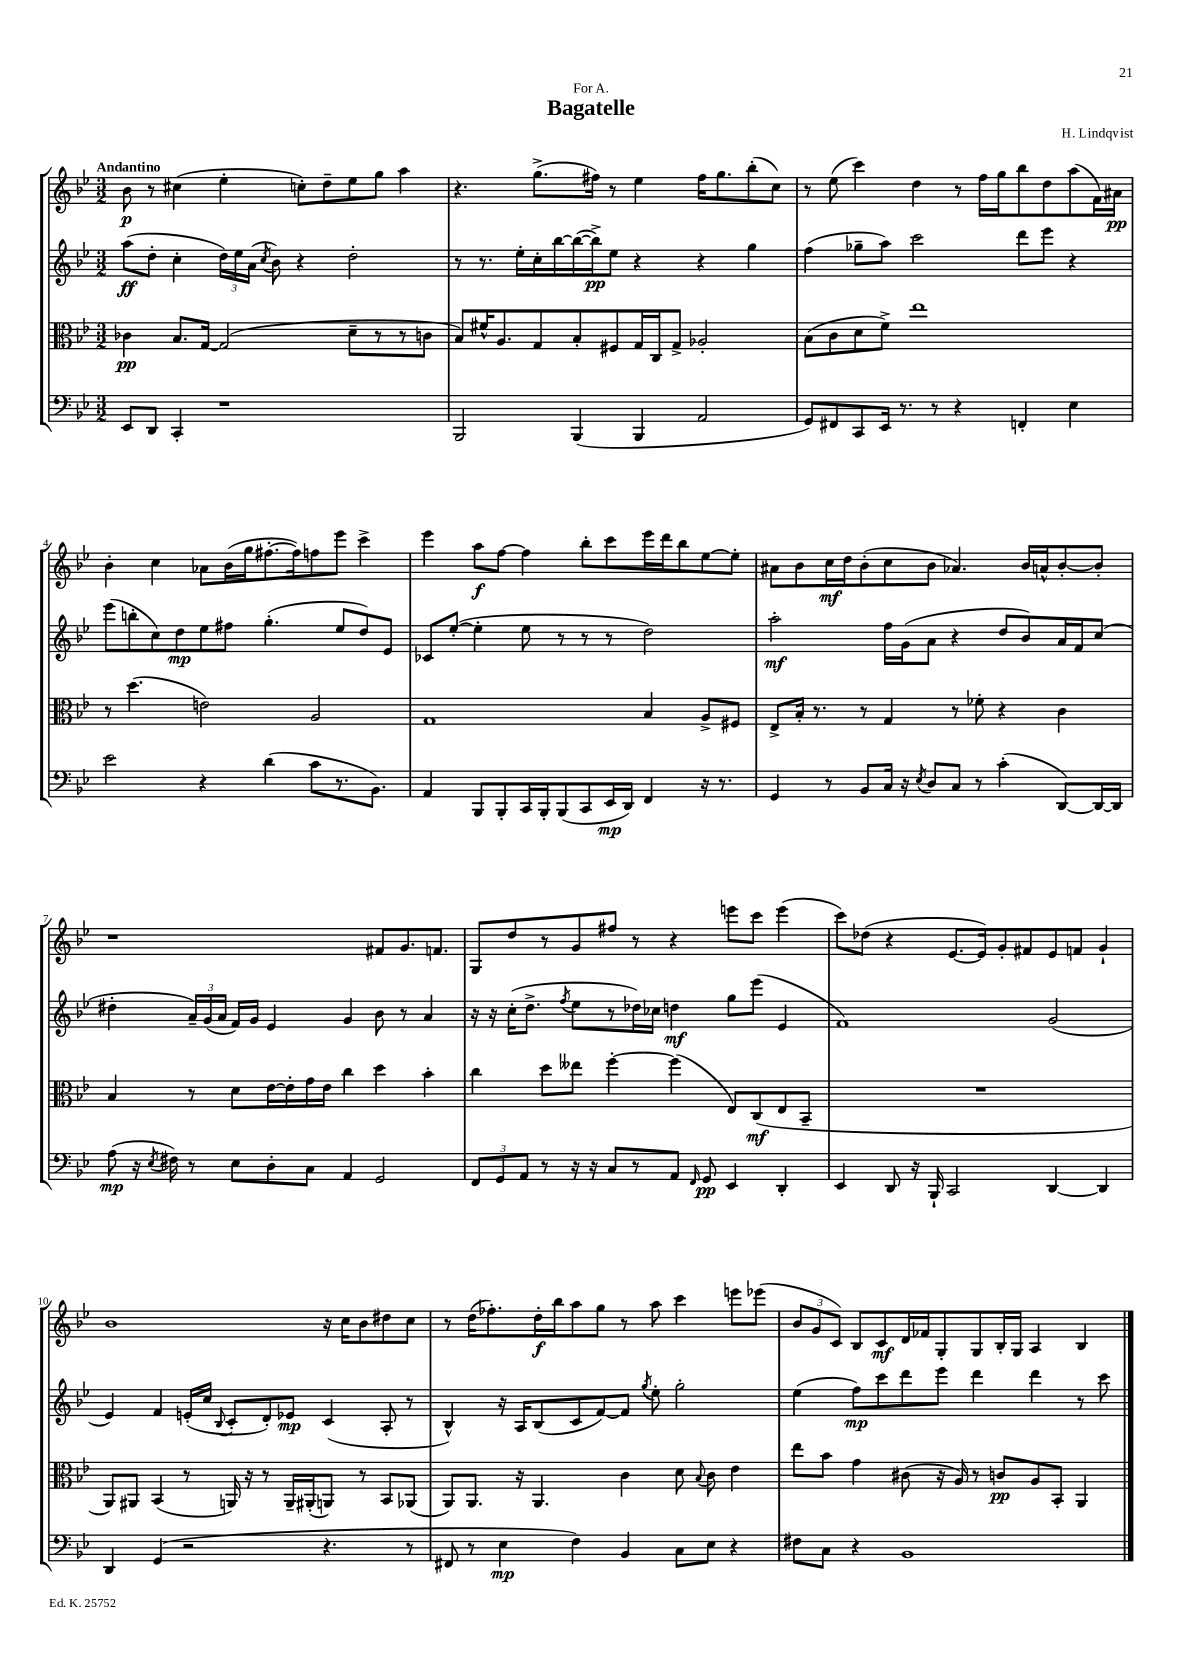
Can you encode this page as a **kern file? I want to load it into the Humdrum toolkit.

**kern	**kern	**kern	**kern
*staff4	*staff3	*staff2	*staff1
*clefF4	*clefC3	*clefG2	*clefG2
*k[b-e-]	*k[b-e-]	*k[b-e-]	*k[b-e-]
*M3/2	*M3/2	*M3/2	*M3/2
8EE-	4c-	(8aa	8b-
8DD	.	8dd'	8r
4CC'	8.B-	4cc'	(4cc#
.	[16G	.	.
1r	(2G]	24dd)	4ee-'
.	.	24ee-	.
.	.	(24a	.
.	.	8qcc	.
.	.	8b-)	.
.	.	4r	8cc')
.	.	.	8dd~
.	8d~	2dd'	8ee-
.	8r	.	8gg
.	8r	.	4aa
.	8c	.	.
=	=	=	=
2BBB-	8B-)	8r	4.r
.	16f#^^	8.r	.
.	8.A	.	.
.	.	16ee-'	.
.	8G	16cc'	(8.gg^
.	.	[16bb-	.
(4BBB-	8B-'	(16bb-_	.
.	.	16bb-^])	16ff#)
.	8F#	8ee-	8r
4BBB-	16G	4r	4ee-
.	16C	.	.
.	8G^	.	.
2AA	2A-'	4r	16ff#
.	.	.	8.gg
.	.	4gg	(8bb-'
.	.	.	8cc)
=	=	=	=
8GG)	(8B-	(4ff	8r
8FF#	8c	.	(8ee-
8CC	8d	8gg-~	4ccc)
16EE-	8f^)	8aa)	.
8.r	.	.	.
.	1ee-	2ccc	4dd
8r	.	.	.
4r	.	.	8r
.	.	.	16ff
.	.	.	16gg
4FF'	.	8ddd	8bb-
.	.	8eee-	8dd
4E-	.	4r	(8aa
.	.	.	16f)
.	.	.	16a#
=	=	=	=
2e-	8r	(8eee-	4b-'
.	(4.dd	8bb'	.
.	.	8cc)	4cc
.	.	8dd	.
4r	2e)	8ee-	8a-
.	.	8ff#	(16b-
.	.	.	16gg
(4d	.	(4.gg'	[8.ff#'
.	.	.	16ff#])
8c	2A	.	8ff
8.r	.	8ee-	8eee-
.	.	8dd)	4ccc^
8.BB-)	.	.	.
.	.	8e-	.
=	=	=	=
4AA	1G	8c-	4eee-
.	.	([8ee-'	.
8BBB-	.	4ee-']	8aa
8BBB-'	.	.	[8ff
16CC	.	8ee-	4ff]
16BBB-'	.	.	.
(8BBB-	.	8r	.
8CC	.	8r	8bb-'
16EE-	.	8r	8ccc
16DD)	.	.	.
4FF	4B-	2dd)	16eee-
.	.	.	16ddd
.	.	.	8bb-
16r	8A^	.	[8ee-
8.r	.	.	.
.	8F#	.	8ee-']
=	=	=	=
4GG	8E-^	2aa'	8a#
.	16B-'	.	8b-
.	8.r	.	.
8r	.	.	16cc
.	.	.	16dd
8BB-	8r	.	(8b-'
16C	4G	16ff	8cc
16r	.	(16g	.
8qE-	.	.	.
8D	.	8a	8b-
8C	8r	4r	4.a-)
8r	8f-'	.	.
(4c'	4r	8dd	.
.	.	8b-)	16b-
.	.	.	16a^^
[8DD)	4c	16a	[8b-'
.	.	16f	.
16DD_	.	(8cc	8b-']
16DD]	.	.	.
=	=	=	=
(8A	4B-	4dd#'	1r
16r	.	.	.
8qE-	.	.	.
16F#)	.	.	.
8r	8r	24a~)	.
.	.	(24g	.
.	.	24a	.
8E-	8d	16f)	.
.	.	16g	.
8D'	[16e-	4e-	.
.	16e-']	.	.
8C	16g	.	.
.	16e-	.	.
4AA	4cc	4g	.
2GG	4dd	8b-	8f#
.	.	8r	8.g
.	4b-'	4a	.
.	.	.	8.f
=	=	=	=
12FF	4cc	16r	8G
.	.	16r	.
12GG	.	.	.
.	.	(16cc'	8dd
12AA	.	.	.
.	.	8.dd^	.
8r	8dd	.	8r
.	.	8qff	.
16r	8ee--	8ee-	8g
16r	.	.	.
8C	[4ff'	8r	8ff#
8r	.	16dd-)	8r
.	.	16cc-	.
8AA	(4ff]	4dd	4r
16qqFF	.	.	.
8GG	.	.	.
4EE-	8E-)	8gg	8eee
.	(8C	(8eee-	8ccc
4DD'	8E-	4e-	(4eee
.	8BB-~	.	.
=	=	=	=
4EE-	1.r	1f)	8ccc)
.	.	.	(8dd-
8DD	.	.	4r
16r	.	.	.
16BBB-`	.	.	.
2CC	.	.	[8.e-
.	.	.	16e-])
.	.	.	8g'
.	.	.	8f#
[4DD	.	(2g	8e-
.	.	.	8f
4DD]	.	.	4g`
=	=	=	=
4DD	8AA)	4e-)	1b-
.	8AA#	.	.
(4GG	(4BB-	4f	.
2r	8r	(16e'	.
.	.	16cc	.
.	.	8qqB-	.
.	16AA)	8c'	.
.	16r	.	.
.	8r	8d')	.
.	16AA~	8e-	.
.	(16AA#'	.	.
4.r	8AA)	(4c	16r
.	.	.	16cc
.	8r	.	8b-
.	8BB-	8A'	8dd#
8r	(8AA-	8r	8cc
=	=	=	=
8FF#	8AA)	4B-^^)	8r
8r	8.AA	.	(16dd
.	.	.	8.ff-')
4E-	.	16r	.
.	16r	16A	.
.	4.AA	(8B-	16dd'
.	.	.	16bb-
4F)	.	8c	8aa
.	.	[8f)	8gg
4BB-	4c	8f]	8r
.	.	8qgg	.
.	.	8ee-'	8aa
8C	8d	2gg'	4ccc
.	8qqB-	.	.
8E-	8c	.	.
4r	4e-	.	8eee
.	.	.	(8eee-
=	=	=	=
8F#	8ee-	(4ee-	12b-
.	.	.	12g
8C	8b-	.	.
.	.	.	12c)
4r	4g	8ff)	8B-
.	.	8ccc	8c
1BB-	(8c#	8ddd	16d
.	.	.	16f-
.	16r	8eee-	8G'
.	16A)	.	.
.	8r	4ddd	8G
.	8c	.	16B-'
.	.	.	16G
.	8A	4ddd	4A
.	8BB-'	.	.
.	4AA	8r	4B-
.	.	8ccc	.
==	==	==	==
*-	*-	*-	*-
